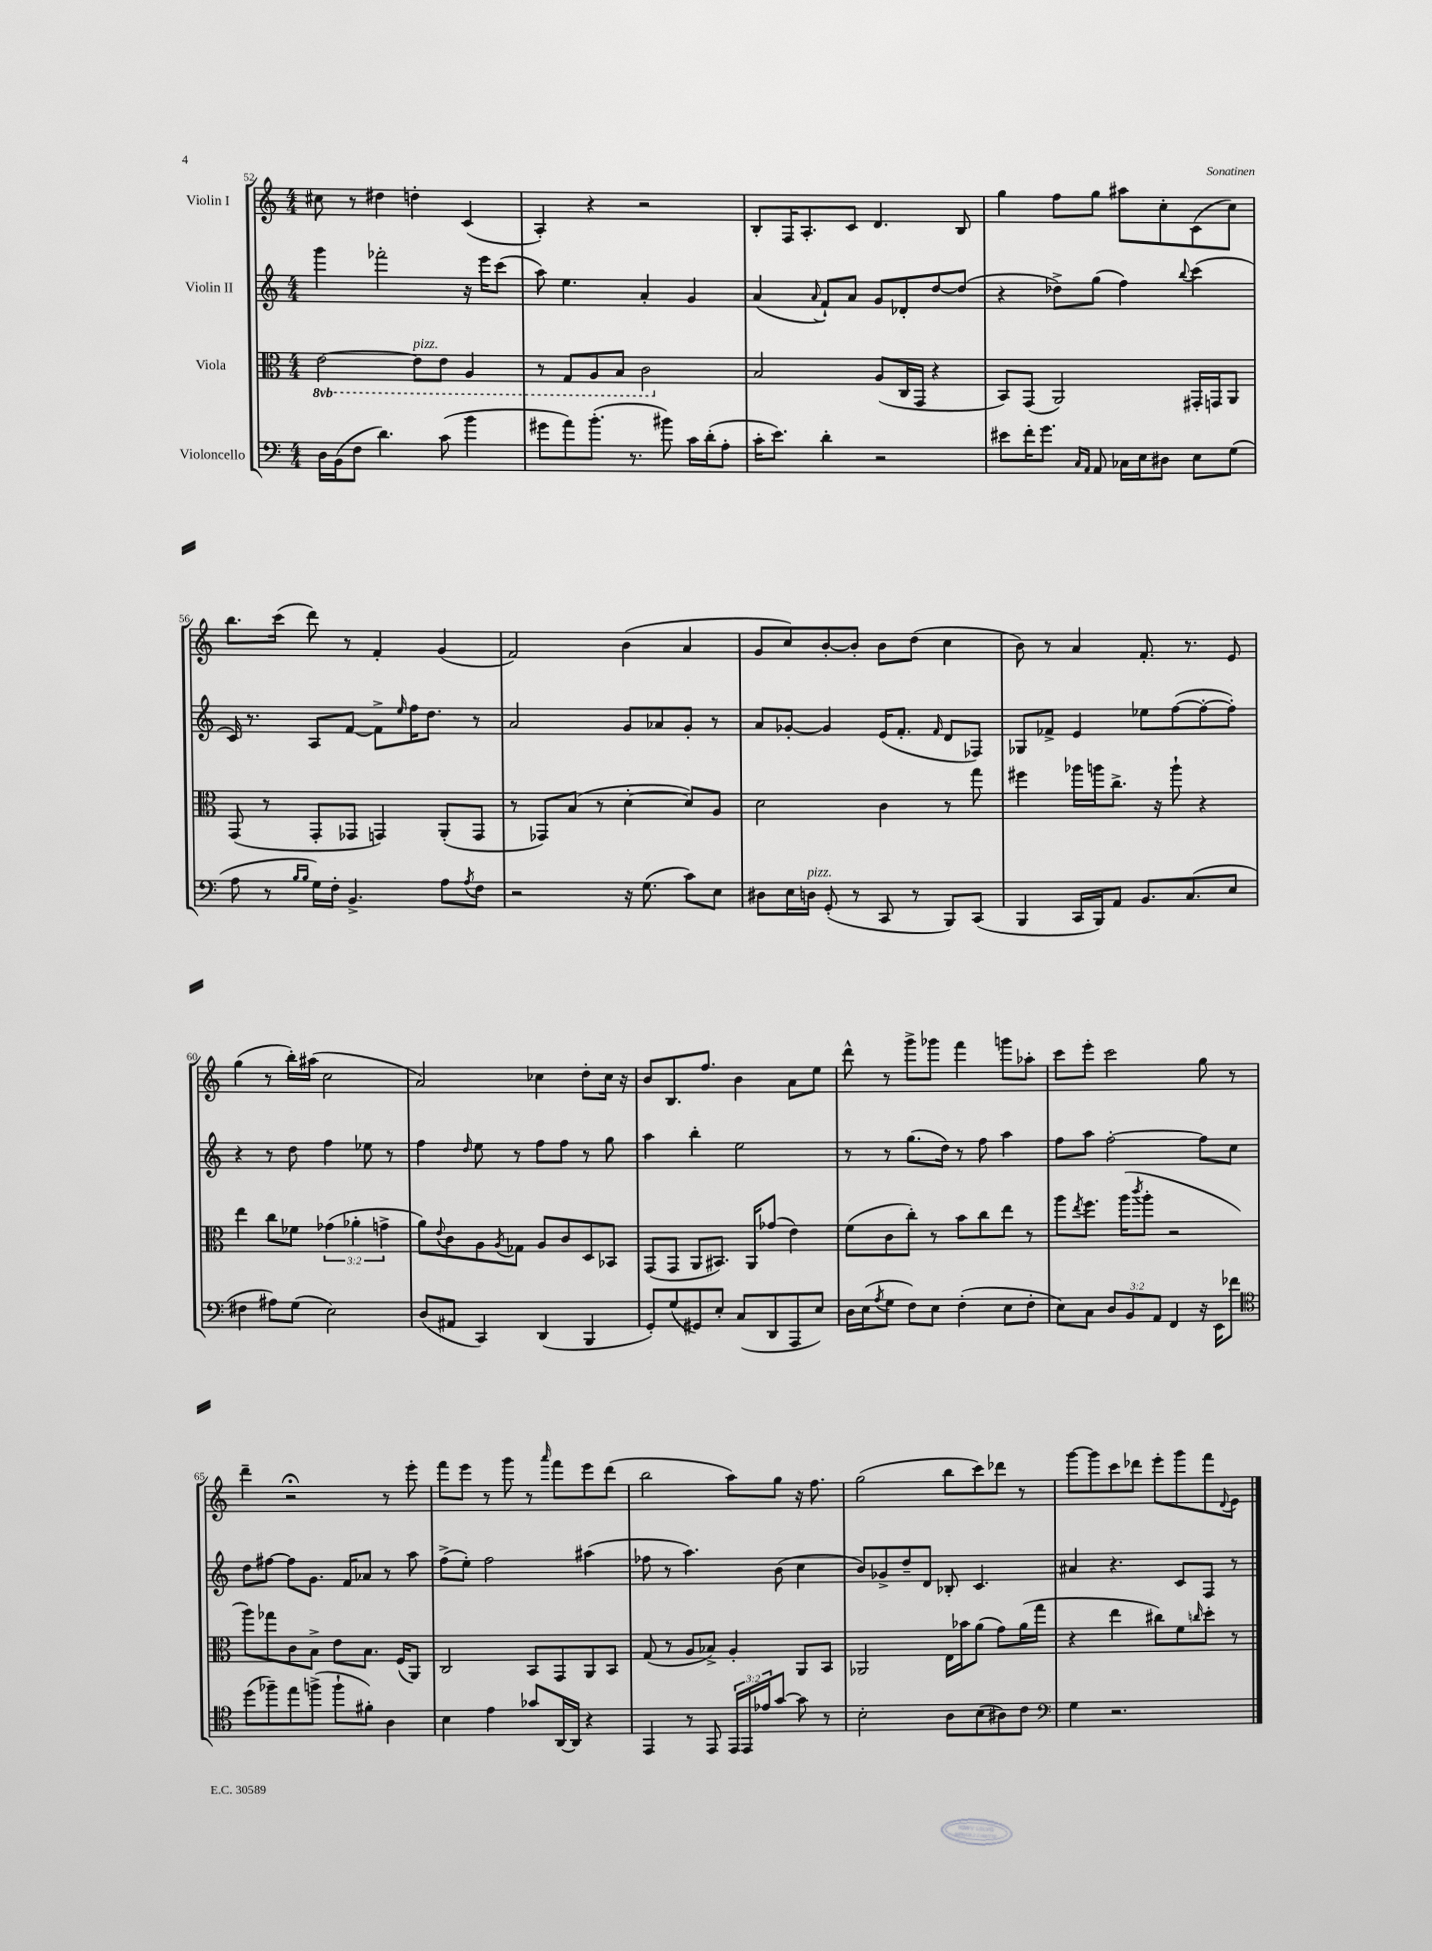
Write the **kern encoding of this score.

**kern	**kern	**kern	**kern
*part4	*part3	*part2	*part1
*staff4	*staff3	*staff2	*staff1
*I"Violoncello	*I"Viola	*I"Violin II	*I"Violin I
*clefF4	*clefC3	*clefG2	*clefG2
*k[]	*k[]	*k[]	*k[]
*M4/4	*M4/4	*M4/4	*M4/4
*	*8ba	*	*
=52	=52	=52	=52
16D\LL	[2E\	4ggg\	8cc#X\
(16BB\J	.	.	.
8F\J	.	.	8r
4.d\)	.	2fff-X'\	4dd#X\
!	!LO:TX:a:i:t=pizz.	!	!
.	8E\L]	.	4ddn'\
(8c\	8E\J	.	.
4b\	4AA/	16r	(4c/
.	.	16eee\KL	.
.	.	(8ccc\J	.
=53	=53	=53	=53
8g#X\L	8r	8aa\)	4A'/)
8a\)	8GG/L	4.ee\	.
(8.b'\J	8AA/	.	4r
.	8BB/J	.	.
8.r	.	.	.
.	2C\	4a'/	2r
8b#X\)	.	.	.
16c\LL	.	4g/	.
(16d'\J	.	.	.
8A'\J	.	.	.
=54	=54	=54	=54
*	*X8ba	*	*
16c'\KL	2B/	(4a/	8B'/L
8.e\J)	.	.	.
.	.	.	16F/K
.	.	.	8.A'/
.	.	8qqa/	.
4d'\	.	8f`/L)	.
.	.	8a/J	8c/J
2r	(8A/L	8g/L	4.d/
.	16C/L	8d-X'/	.
.	16GG/JJ	.	.
.	4r	[8dd/	.
.	.	(8dd/J]	8B/
=55	=55	=55	=55
8e#X\L	8BB/L)	4r	4gg\
16f'\K	(8GG/J	.	.
8.g\J	.	.	.
.	2AA/)	8dd-X^\L)	8ff\L
16qqC/LL	.	.	.
16qqAA/JJ	.	.	.
8AA/	.	(8gg\J	8gg\J
16C-X\LL	.	4ff\)	8aa#X\L
16E\J	.	.	.
8D#X\J	.	.	8cc'\
.	.	8qqbb/	.
8E\L	16GG#X'/LL	(4ccc\	(8c\
.	16GGn/J	.	.
(8G\J	8AA/J	.	8cc\J)
!!LO:LB:g=z
=56	=56	=56	=56
8A\	(8GG/	16c/)	8.bb\L
.	.	8.r	.
8r	8r	.	.
.	.	.	(16ccc\Jk
16qqB/LL	.	.	.
16qqB/JJ	.	.	.
16G\LL)	8GG'/L	8A/L	8ddd\)
16F'\JJ	.	.	.
4.BB^/	8GG-X/J	[8f/J	8r
.	4GGn/)	8f^\L]	4f'/
.	.	16qqee/	.
.	.	16ff\K	.
.	.	8.dd\J	.
8A\L	(8AA'/L	.	(4g/
8qA/	.	.	.
8F\J	8GG/J	8r	.
=57	=57	=57	=57
2r	8r	2a/	2f/)
.	8GG-X/L)	.	.
.	(8B/J	.	.
.	8r	.	.
16r	[4d'\	8g/L	(4b\
(8.G\	.	.	.
.	.	8a-X/	.
8c\L)	8d/L])	8g'/J	4a/
8E\J	8A/J	8r	.
=58	=58	=58	=58
8D#X\L	2d\	8a/L	8g/L
16E\L	.	[8g-X'/J	8cc/)
!LO:TX:a:i:t=pizz.	!	!	!
16Dn\JJ	.	.	.
(8GG'/	.	4g-/]	[8b'/
8r	.	.	8b'/J]
8CC/	4c\	(16e/KL	8b\L
.	.	8.f'/J	.
8r	.	.	(8dd\J
.	.	16qqf/	.
8BBB/L)	8r	8d/L	4cc\
(8CC/J	8gg\	8F-X/J)	.
=59	=59	=59	=59
4BBB/	4ff#X\	8G-X/L	8b\)
.	.	8f-X^/J	8r
16CC/LL	16aa-X\LL	4e/	4a/
16BBB/J)	16aan\J	.	.
8AA/J	8.cc^\J	.	.
8.BB/L	.	8ee-X\L	8.f'/
.	16r	.	.
.	8aa`\	([8ff\	.
(8.C/	.	.	8.r
.	4r	8ff'\_	.
8E/J	.	8ff'\J])	8e/
!!LO:LB:g=z
=60	=60	=60	=60
4F#X\	4ee\	4r	(4gg\
8A#X\L)	8cc\L	8r	8r
(8G\J	8f-X\J	8dd\	16bb'\LL)
.	.	.	(16aa#X\JJ
2E\)	(6g-X\	4ff\	2cc\
.	6a-X'\	.	.
.	.	8ee-X\	.
.	6gn^\	.	.
.	.	8r	.
=61	=61	=61	=61
(8D/L	8a\L)	4ff\	2a/)
.	8qqe/	.	.
8AA#X/J	8c\	.	.
.	.	16qqdd/	.
4CC/)	8A\	8ee\	.
.	8qA/	.	.
.	8G-X\J	8r	.
(4DD/	8A/L	8ff\L	4cc-X\
.	8c/	8ff\J	.
4BBB/	8D/	8r	8dd'\L
.	8BB-X/J	8gg\	16cc-\Jk
.	.	.	16r
=62	=62	=62	=62
8GG'/L)	(8GG/L	4aa\	8b/L
(8G/	8GG/J	.	8.B/
8GG#X/)	8AA/L	4bb'\	.
.	.	.	8.ff/J
8E'/J	8.BB#X/J)	.	.
(8C/L	.	2ee\	4b\
.	16AA/KL	.	.
8DD/	(8g-X/J	.	.
8AAA/	4e\)	.	8a\L
8E/J)	.	.	8ee\J
=63	=63	=63	=63
16D\LL	(8f\L	8r	8ddd^^\
(16E\J	.	.	.
8qA/	.	.	.
8G\J	8c\	8r	8r
8F\L)	8cc'\J)	(8.gg\L	8ggg^\L
8E\J	8r	.	8ggg-X\J
.	.	16dd\Jk)	.
(4F'\	8b\L	8r	4fff\
.	8cc\	8ff\	.
8E\L	8ee\J	4aa\	8gggn\L
8F'\J	8r	.	8aa-X'\J
=64	=64	=64	=64
8E\L)	8aa\L	8ff\L	8ccc\L
.	8qee/	.	.
8C\J	8.ff\J	8aa\J	8eee'\J
12D/L	.	[2ff'\	2ccc\
.	(16aa\KL	.	.
12BB/	.	.	.
.	8qccc/	.	.
.	8aa'\J	.	.
12AA/J	.	.	.
4FF/	2r	.	.
16r	.	8ff\L]	8gg\
16EE\KL	.	.	.
8f-X\J	.	8cc\J	8r
!!LO:LB:g=z
=65	=65	=65	=65
*clefC4	*	*	*
(8dd\L	8aa\L)	8dd\L	4ddd~\
8ff-X~\)	8gg-X\	[8ff#X\J	.
8ee\	8c\	8ff#\L]	2r;<
(8ffn^\J	8B^\J	8.g\J	.
8ff`\L	8e\L	.	.
.	.	16f/KL	.
8f#X'\J)	8.B\J	8a-X/J	.
4A\	.	8r	8r
.	(16F/KL	.	.
.	8AA/J)	8aa\	8eee'\
=66	=66	=66	=66
4B\	2C/	(8ff^\L	8fff\L
.	.	8ee'\J)	8eee\J
4e\	.	2ff\	8r
.	.	.	8ggg\
8g-X/L	8BB/L	.	8r
.	.	.	16qqaaa/
[16AA/L	8GG/	.	8fff\L
16AA/JJ]	.	.	.
4r	8AA/	(4aa#X\	8eee\
.	8BB/J	.	(8ddd\J
=67	=67	=67	=67
4EE/	(8G/	8ff-X\	2bb\
.	8r	8r	.
8r	8A/L	4.aa\)	.
8EE/	8B-X^/J)	.	.
24EE/LL	4A'/	.	8aa\L)
24EE/	.	.	.
24e-X/J	.	.	.
[8g/J	.	(8b\	8gg\J
8g\]	8AA/L	4cc\	16r
.	.	.	8.ff\
8r	8BB/J	.	.
=68	=68	=68	=68
2B'\	2AA-X/	8b/L)	(2gg\
.	.	8g-X^/	.
.	.	8dd~/	.
.	.	8d/J	.
8A\L	16E\LL	8B-X'/	8bb\L
.	16b-X\J	.	.
(8B\	(8a\J	4.c/	8ccc\)
8A#X\)	8g\L)	.	8ddd-X\J
8c\J	(16a\L	.	8r
.	16gg\JJ	.	.
=69	=69	=69	=69
*clefF4	*	*	*
4G\	4r	4a#X/	[8ggg\L
.	.	.	8ggg\]
2.r	4ee\	4.r	8ccc\
.	.	.	8ddd-X\J
.	8cc#X\L)	.	8eee'\L
.	8f\	8c/L	8ggg\
.	16qqccn/	.	.
.	8dd'\J	8F/J	8fff\
.	.	.	8qqd/
.	8r	8r	8e\J
==	==	==	==
*-	*-	*-	*-
